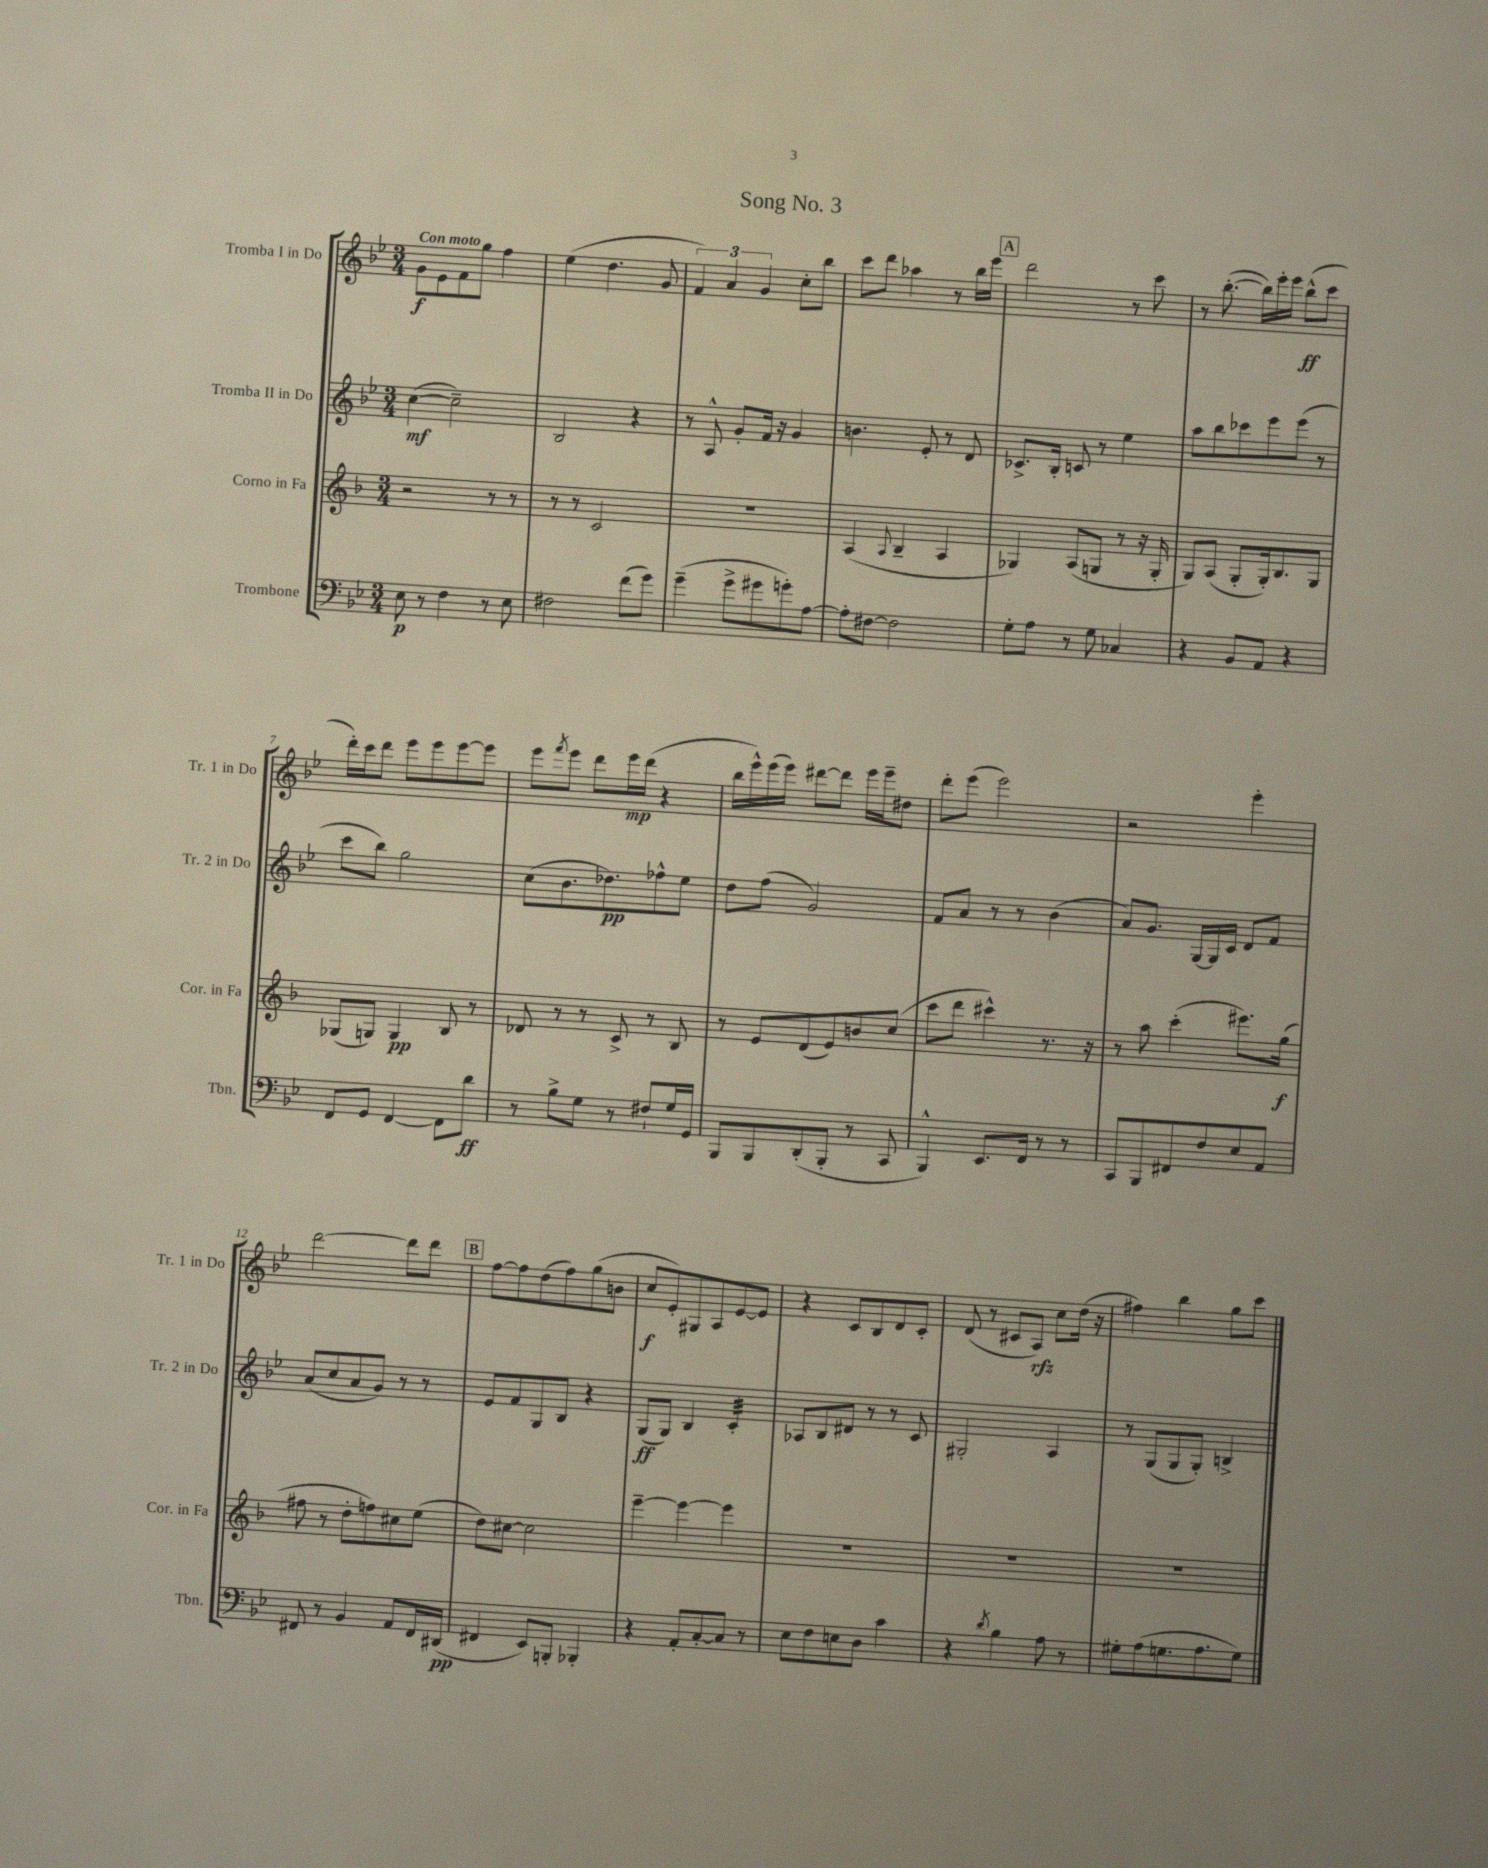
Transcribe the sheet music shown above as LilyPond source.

\header { title = "Song No. 3" }
<<
\new StaffGroup <<
\new Staff = "s0" \with { instrumentName = "Tromba I in Do" shortInstrumentName = "Tr. 1 in Do" } {
    \clef treble \key bes \major \numericTimeSignature \time 3/4 \tempo "Con moto"
    g'8\f ees'8 f'8 g''8 f''4 |
    ees''4( d''4. g'8 |
    \tuplet 3/2 { f'4) a'4 g'4 } c''8-. bes''8 |
    c'''8 d'''8 aes''4 r8 bes''16 ees'''16 |
    \mark \markup { \box "A" } d'''2 r8 c'''8 |
    r8 bes''8.~-.( bes''16) ees'''16-. ees'''16 bes''8-^\ff( c'''8 |
    d'''16-.) c'''16 d'''8 ees'''8 ees'''8 ees'''8~ ees'''8 |
    ees'''8 \acciaccatura { f'''8 } ees'''8 d'''8 ees'''16\mp d'''16( r4 |
    bes''16 ees'''16-^) ees'''16( ees'''16) dis'''8~ dis'''8 ees'''16 ees'''16-- dis''8 |
    d'''8-. ees'''8( ees'''2) |
    r2 ees'''4-. |
    d'''2~ d'''8 d'''8 |
    \mark \markup { \box "B" } f''8~ f''8 d''8( f''8) g''8( b'8 |
    c''8\f ees'8-.) gis8 a8 ees'8~ ees'8 |
    r4 c'8 bes8 d'8 c'8-. |
    d'8( r8 cis'8 a8\rfz) c''8 d''16( r16 |
    fis''4) bes''4 g''8 c'''8 \bar "|." |
}
\new Staff = "s1" \with { instrumentName = "Tromba II in Do" shortInstrumentName = "Tr. 2 in Do" } {
    \clef treble \key bes \major \numericTimeSignature \time 3/4
    c''4~\mf( c''2--) |
    bes2 r4 |
    r8 a8-^ g'8-. f'16 r16 g'4 |
    b'4. ees'8-. r8 d'8 |
    \mark \markup { \box "A" } ces'8.-> bes16-. c'8 r8 ees''4 |
    a''8 bes''8 ces'''8 ees'''8 ees'''8( r8 |
    c'''8 bes''8) g''2 |
    c''8( bes'8. des''8.\pp) fes''8-^ ees''8 |
    d''8 f''8( g'2) |
    f'8 a'8 r8 r8 bes'4( |
    a'8) g'8. g16~ g16 c'16 d'8 f'8 |
    a'8( c''8 a'8 g'8) r8 r8 |
    \mark \markup { \box "B" } ees'8 f'8 g8 bes8 r4 |
    g8\ff( g8) bes4 c'4:32-. |
    aes8 bes8 dis'8 r8 r8 c'8 |
    gis2-. a4 |
    r8 g8( g8 g8-.) b4-> \bar "|." |
}
\new Staff = "s2" \with { instrumentName = "Corno in Fa" shortInstrumentName = "Cor. in Fa" } {
    \clef treble \key f \major \numericTimeSignature \time 3/4
    r2 r8 r8 |
    r8 r8 c'2 |
    R2. |
    a4( \appoggiatura { a8 } bes4-- a4 |
    \mark \markup { \box "A" } ges4) a8( g8 r8 r16 g16-. |
    g8) a8( g8-. g16-.) bes8. g8 |
    ges8( g8) g4\pp bes8 r8 |
    des'8 r8 r8 c'8-> r8 bes8 |
    r8 e'8 d'8( e'8) b'8 c''8( |
    c'''8 d'''8 cis'''4-^) r8. r16 |
    r8 a''8 c'''4-.( eis'''8.) g''16\f( |
    fis''8 r8 d''8-. f''8) cis''8 e''8( |
    \mark \markup { \box "B" } d''8) cis''8~ cis''2 |
    e'''4~-- e'''4~ e'''4 |
    R2. |
    R2. |
    R2. \bar "|." |
}
\new Staff = "s3" \with { instrumentName = "Trombone" shortInstrumentName = "Tbn." } {
    \clef bass \key bes \major \numericTimeSignature \time 3/4
    ees8\p r8 f4 r8 ees8 |
    fis2 f'8( g'8) |
    g'4--( g'8-> gis'8 g'8-.) a8~ |
    a8-. fis8~ fis2 |
    \mark \markup { \box "A" } g8-. a8 r8 g8 ces4 |
    r4 bes,8 a,8 r4 |
    f,8 g,8 f,4~ f,8 d'8\ff |
    r8 bes8-> g8 r8 fis8-! g16 g,16 |
    bes,,8 bes,,8 d,8-.( bes,,8-. r8 c,8 |
    bes,,4-^) ees,8. f,16 r8 r8 |
    c,8 bes,,8 fis,8 f8 ees8 a,8 |
    fis,8 r8 bes,4 a,8 fis,16 dis,16\pp( |
    \mark \markup { \box "B" } fis,4 ees,8) b,,8-. bes,,4-. |
    r4 a,8-. c8~-. c8 r8 |
    ees8 f8 e8 d8 c'4 |
    r4 \acciaccatura { d'8 } bes4 a8 r8 |
    gis8-. a8( g8. a8. g8) \bar "|." |
}
>>
>>
